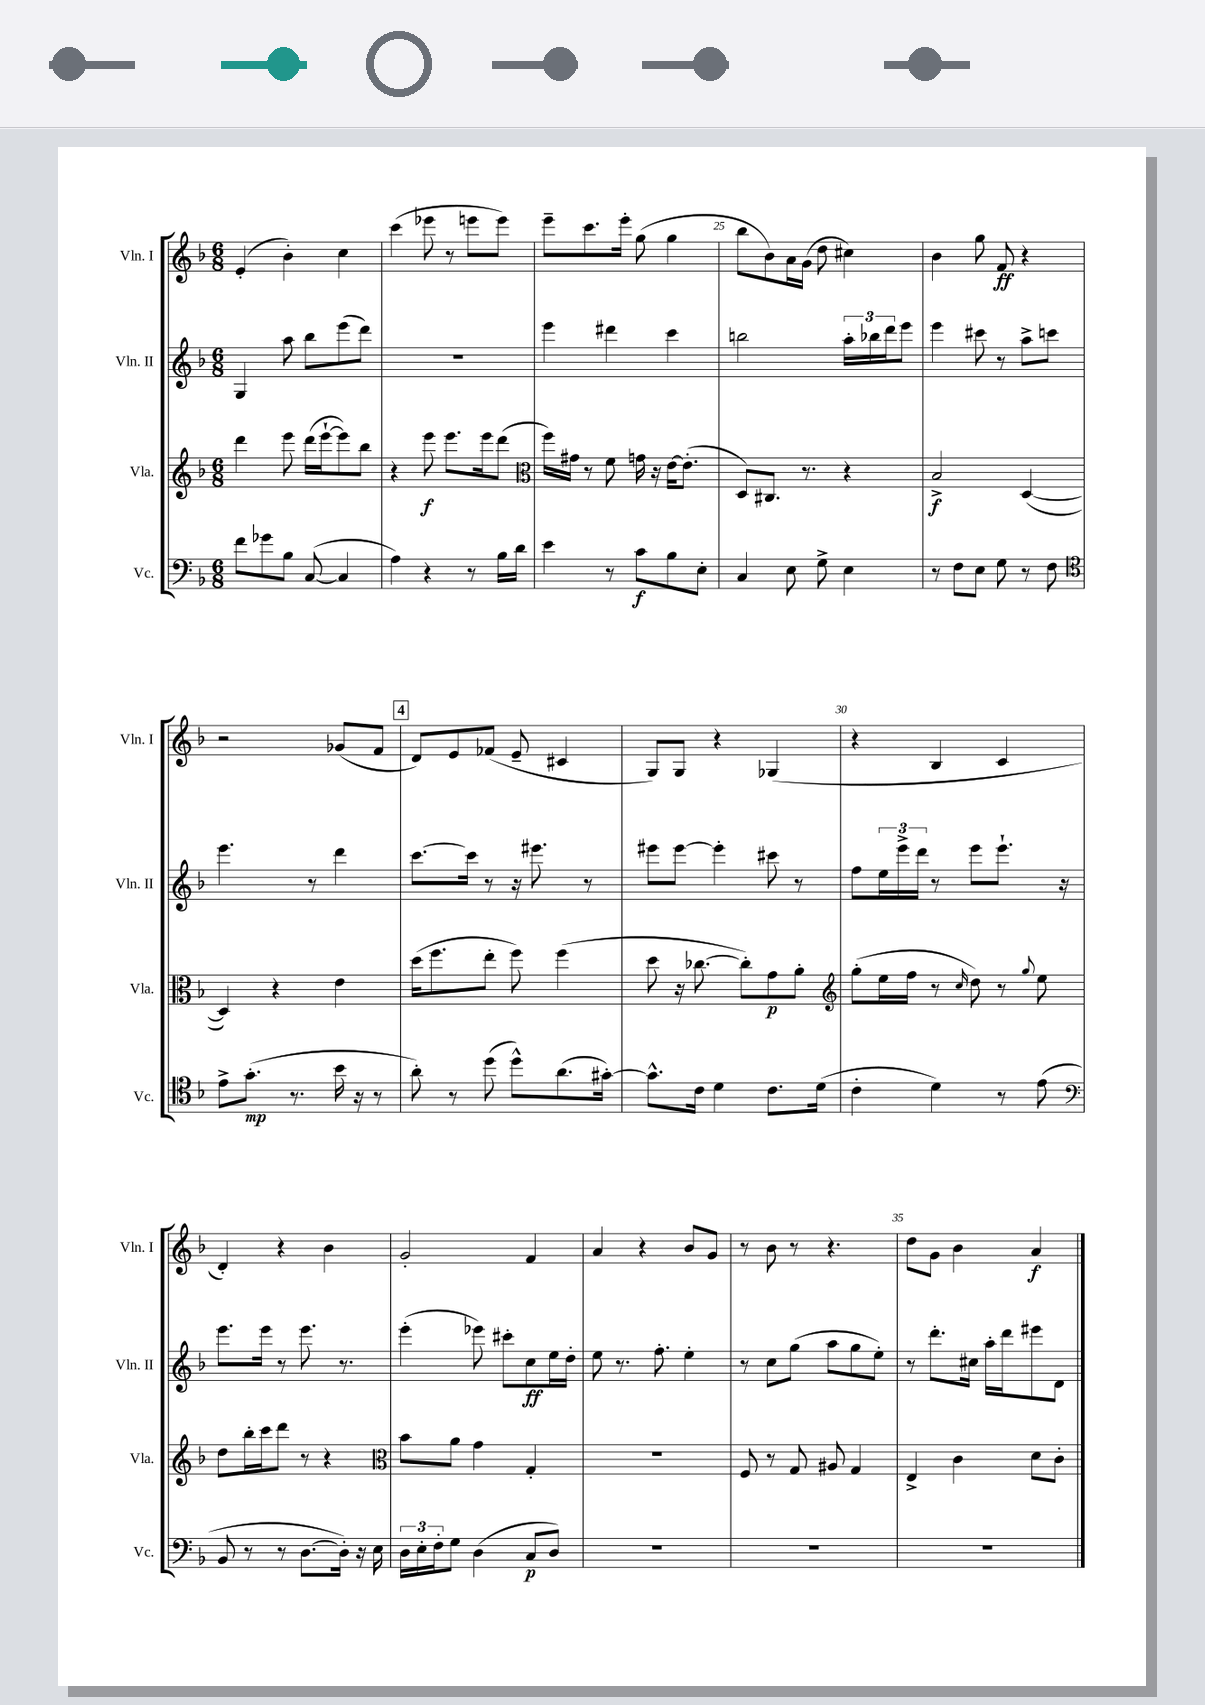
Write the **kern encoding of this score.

**kern	**kern	**kern	**kern
*staff4	*staff3	*staff2	*staff1
*clefF4	*clefG2	*clefG2	*clefG2
*k[b-]	*k[b-]	*k[b-]	*k[b-]
*M6/8	*M6/8	*M6/8	*M6/8
8f\L	4ddd\	4G/	(4e'/
8g-\	.	.	.
8B-\J	8eee\	8aa\	4b-'\)
([8C/	(16ddd\LL	8bb-\L	.
.	[16eee`\J	.	.
4C/]	8eee\])	(8eee\	4cc\
.	8bb-\J	8ddd\J)	.
=	=	=	=
4A\)	4r	2.r	(4ccc\
4r	8eee\	.	8eee-\
.	8.eee\L	.	8r
8r	.	.	8eee\L
.	16eee\k	.	.
16B-\LL	(8ddd\J	.	8eee\J)
16d\JJ	.	.	.
=	=	=	=
*	*clefC3	*	*
4e\	16ff\LL)	4eee\	8eee~\L
.	16g#\JJ	.	.
.	8r	.	8.ccc\
8r	8f\	4ddd#\	.
.	.	.	16eee'\Jk
8c\L	16g\	.	(8gg\
.	16r	.	.
8B-\	[16e\LK	4ccc\	4gg\
.	(8.e'\]J	.	.
8E'\J	.	.	.
=	=	=	=
4C/	8D/L)	2bb\	8bb-\L
.	8.C#/J	.	8b-\)
8E\	.	.	16a\L
.	8.r	.	(16g\JJ
8G^\	.	.	8dd\
4E\	4r	24aa'\LL	4cc#\)
.	.	24bb-\	.
.	.	24ddd\J	.
.	.	8eee\J	.
=	=	=	=
8r	2B-^/	4eee\	4b-\
8F\L	.	.	.
8E\J	.	8ccc#\	8gg\
8G\	.	8r	8f/
8r	([4D/	8aa^\L	4r
8F\	.	8ccc\J	.
=	=	=	=
*clefC4	*	*	*
8e^\L	4D/])	4.eee\	2r
(8.g'\J	.	.	.
.	4r	.	.
8.r	.	.	.
.	.	8r	.
16b-\	4e\	4ddd\	(8g-/L
16r	.	.	.
8r	.	.	8f/J
=	=	=	=
8a'\)	(16dd\LK	[8.ccc\L	8d/L)
.	8.ff\	.	.
8r	.	.	8e/
.	.	16ccc\]Jk	.
(8dd\	8ee'\J	8r	(8f-/J
8dd^^\L)	8ff\)	16r	8e~/
.	.	8.eee#\	.
(8.a\	(4ff\	.	4c#/
.	.	8r	.
[16g#'\Jk)	.	.	.
=	=	=	=
8.g#^^\]L	8dd\	8eee#\L	8G/L)
.	16r	[8eee#\J	8G/J
16c\Jk	[8.cc-\	.	.
4d\	.	4eee#'\]	4r
.	8cc-'\]L)	.	.
8.c\L	8g\	8ccc#\	(4G-/
.	8a'\J	8r	.
(16d\Jk	.	.	.
=	=	=	=
*	*clefG2	*	*
4c'\	(8gg'\L	8ff\L	4r
.	16ee\L	24ee\L	.
.	.	24eee^\	.
.	16ff\JJ	.	.
.	.	24ddd\JJ	.
4d\)	8r	8r	4B-/
.	16qqcc/	.	.
.	8dd\)	8eee\L	.
8r	8r	8.eee`\J	4c/
.	8qqgg/	.	.
(8e\	8ee\	.	.
.	.	16r	.
=	=	=	=
*clefF4	*	*	*
8BB-/	8dd\L	8.eee\L	4d'/)
8r	16bb-'\L	.	.
.	16ccc\J	16eee\Jk	.
8r	8ddd\J	8r	4r
[8.D\L	8r	8.eee\	.
.	4r	.	4b-\
16D'\]Jk)	.	8.r	.
16r	.	.	.
16E\	.	.	.
=	=	=	=
*	*clefC3	*	*
24D\LL	8b-\L	(4eee'\	2g'/
24E'\	.	.	.
24F'\J	.	.	.
8G\J	8a\J	.	.
(4D\	4g\	8eee-\)	.
.	.	8ccc#'\L	.
8C/L	4G'/	8cc\	4f/
8D/J)	.	16ee\L	.
.	.	16dd'\JJ	.
=	=	=	=
2.r	2.r	8ee\	4a/
.	.	8.r	.
.	.	.	4r
.	.	8.ff'\	.
.	.	4ee'\	8b-/L
.	.	.	8g/J
=	=	=	=
2.r	8F/	8r	8r
.	8r	8cc\L	8b-\
.	8G/	(8gg\J	8r
.	8A#/	8aa\L	4.r
.	4G/	8gg\	.
.	.	8ee'\J)	.
=	=	=	=
2.r	4E^/	8r	8dd\L
.	.	8.ddd'\L	8g\J
.	4c\	.	4b-\
.	.	16cc#\Jk	.
.	.	16aa'\LL	.
.	.	16ddd\J	.
.	8d\L	8eee#\	4a/
.	8c'\J	8d\J	.
==	==	==	==
*-	*-	*-	*-
